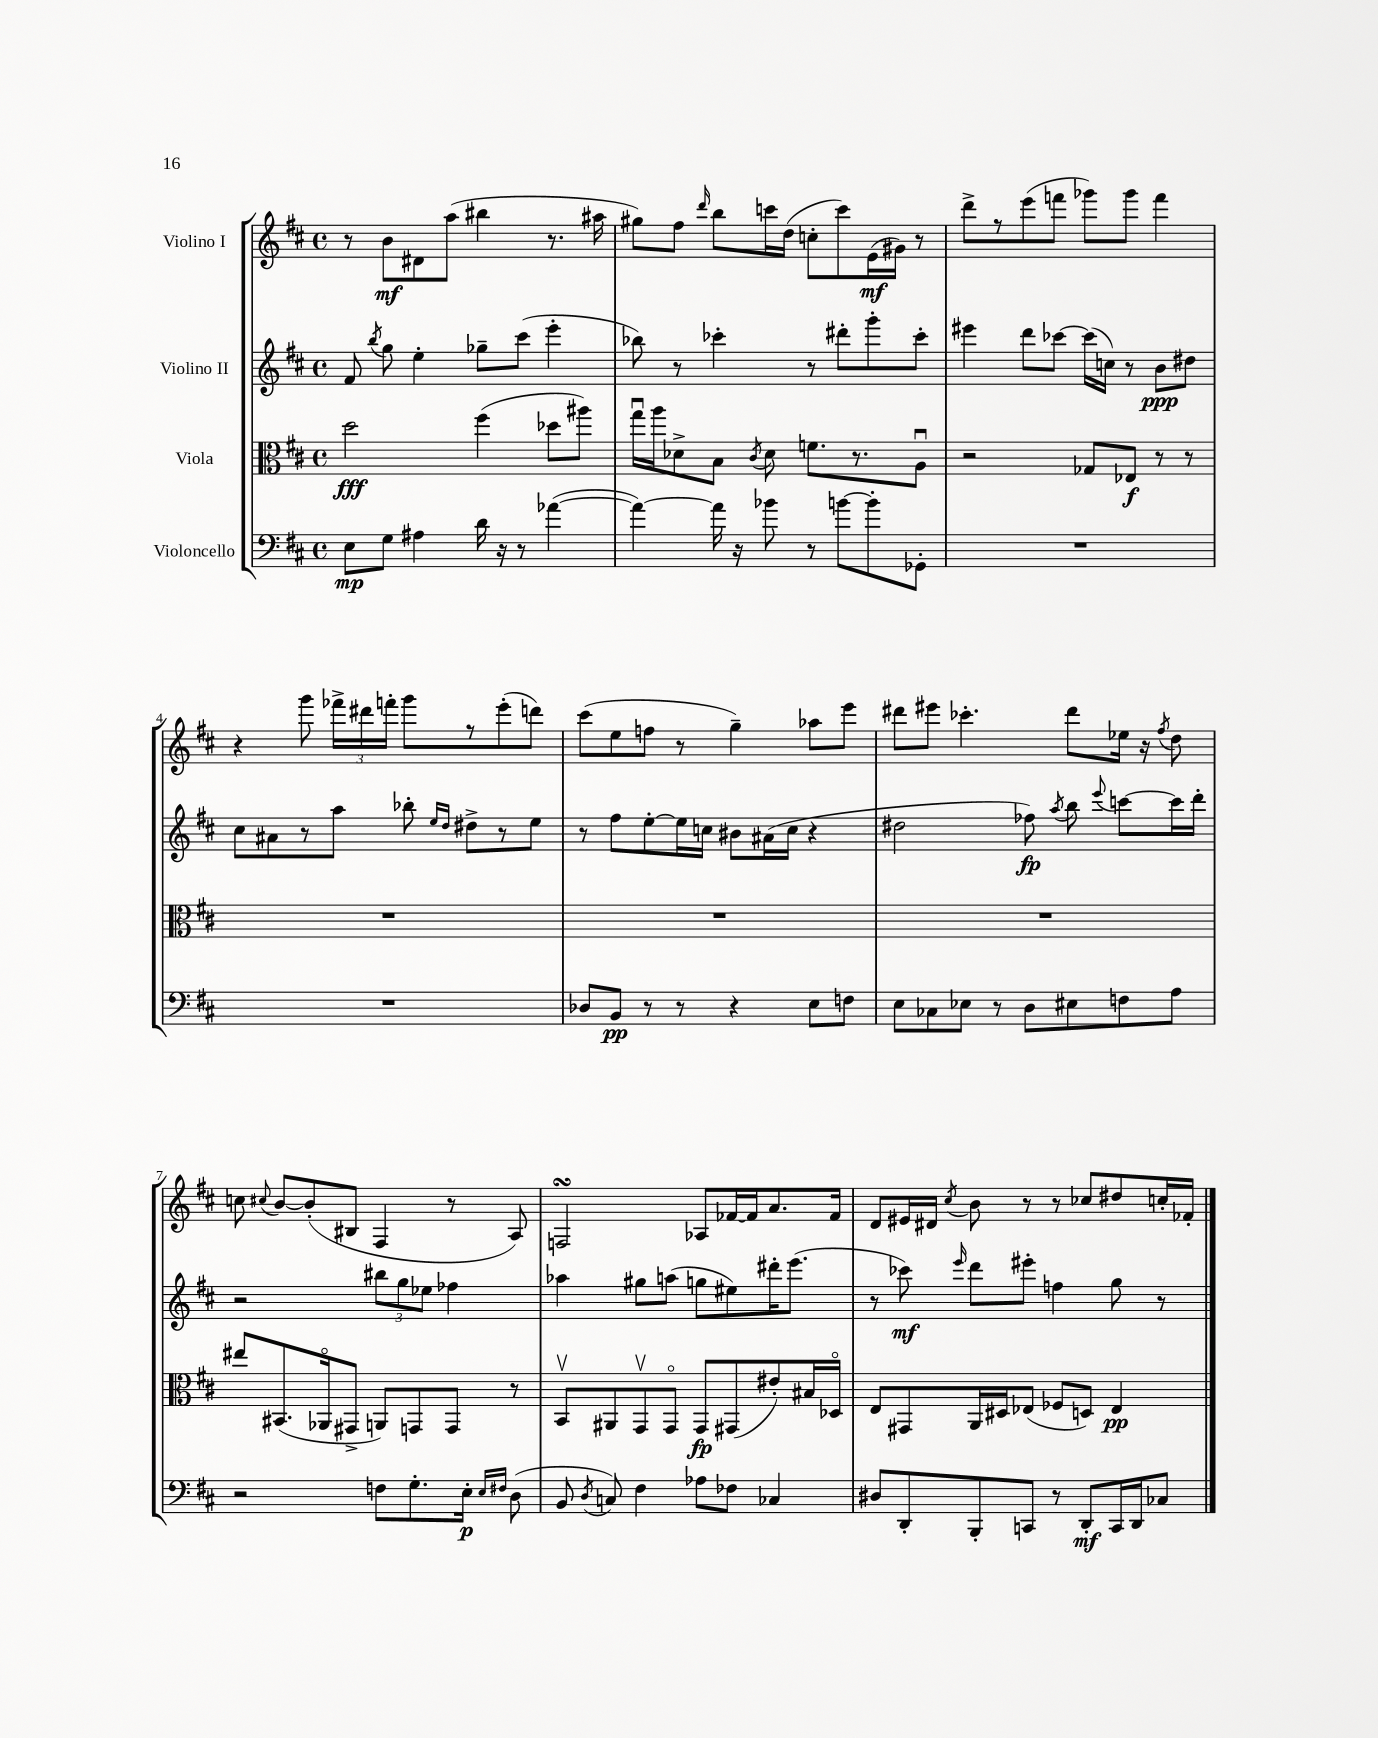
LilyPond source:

<<
\new StaffGroup <<
\new Staff = "s0" \with { instrumentName = "Violino I" } {
    \clef treble \key d \major \defaultTimeSignature \time 4/4
    \autoBeamOff r8 b'8[\mf dis'8 a''8]( bis''4 r8. ais''16 |
    gis''8[) fis''8] \grace { d'''16 } b''8[ c'''16 d''16]( c''8[-. c'''8) e'16\mf( gis'16]) r8 |
    d'''8[-> r8 e'''8( f'''8] ges'''8[) ges'''8] f'''4 |
    r4 g'''8 \tuplet 3/2 { fes'''16[-> dis'''16 f'''16]-. } g'''8[ r8 e'''8-.( d'''8]) |
    cis'''8[( e''8 f''8] r8 g''4--) aes''8[ e'''8] |
    dis'''8[ eis'''8] ces'''4.-. dis'''8[ ees''16] r16 \acciaccatura { fis''8 } d''8 |
    c''8 \appoggiatura { cis''8 } b'8[~ b'8-.( bis8] fis4 r8 a8) |
    f2\turn aes8[ fes'16~ fes'16 a'8. fes'16] |
    d'8[ eis'16 dis'16] \acciaccatura { cis''8 } b'8 r8 r8 ces''8[ dis''8 c''16-. fes'16]-. \bar "|." |
}
\new Staff = "s1" \with { instrumentName = "Violino II" } {
    \clef treble \key d \major \defaultTimeSignature \time 4/4
    \autoBeamOff fis'8 \acciaccatura { b''8 } g''8 e''4-. ges''8[-- cis'''8]( e'''4-. |
    bes''8) r8 ces'''4-. r8 dis'''8[-. g'''8-. ces'''8]-. |
    eis'''4 d'''8[ ces'''8]~ ces'''16[( c''16]) r8 b'8[\ppp dis''8] |
    cis''8[ ais'8 r8 a''8] bes''8-. \grace { e''16[ d''16] } dis''8[-> r8 e''8] |
    r8 fis''8[ e''8~-. e''16 c''16] bis'8[ ais'16( c''16] r4 |
    dis''2 fes''8\fp) \acciaccatura { a''8 } b''8 \appoggiatura { e'''8 } c'''8[~ c'''16 d'''16]-. |
    r2 \tuplet 3/2 { bis''8[ g''8 ees''8] } fes''4 |
    aes''4 gis''8[ a''8]( g''8[ eis''8) dis'''16-. e'''8.]( |
    r8 ces'''8\mf) \grace { e'''16 } d'''8[ eis'''8]-. f''4 g''8 r8 \bar "|." |
}
\new Staff = "s2" \with { instrumentName = "Viola" } {
    \clef alto \key d \major \defaultTimeSignature \time 4/4
    \autoBeamOff d''2\fff fis''4( des''8[ ais''8]) |
    g''16[\downbow a''16 des'8-> b8] \acciaccatura { cis'8 } des'8 f'8.[ r8. a8]\downbow |
    r2 ges8[ ees8]\f r8 r8 |
    R1 |
    R1 |
    R1 |
    eis''8[ bis,8.( aes,16\flageolet gis,8]-> a,8[) g,8 g,8] r8 |
    b,8[\upbow ais,8 g,8\upbow g,8]\flageolet g,8[\fp gis,8( eis'8-.) bis16 des16]\flageolet |
    e8[ gis,8 a,16 dis16 ees8]( fes8[ d8]) ees4\pp \bar "|." |
}
\new Staff = "s3" \with { instrumentName = "Violoncello" } {
    \clef bass \key d \major \defaultTimeSignature \time 4/4
    \autoBeamOff e8[\mp g8] ais4 d'16 r16 r8 aes'4~( |
    aes'4~) aes'16 r16 bes'8 r8 b'8[~ b'8-. ges,8]-. |
    R1 |
    R1 |
    des8[ b,8]\pp r8 r8 r4 e8[ f8] |
    e8[ ces8 ees8] r8 d8[ eis8 f8 a8] |
    r2 f8[ g8.-. e16]-.\p \grace { e16[ fis16] } d8( |
    b,8 \acciaccatura { d8 } c8) fis4 aes8[ fes8] ces4 |
    dis8[ d,8-. b,,8-. c,8] r8 d,8[-.\mf c,16 d,16 ces8] \bar "|." |
}
>>
>>
